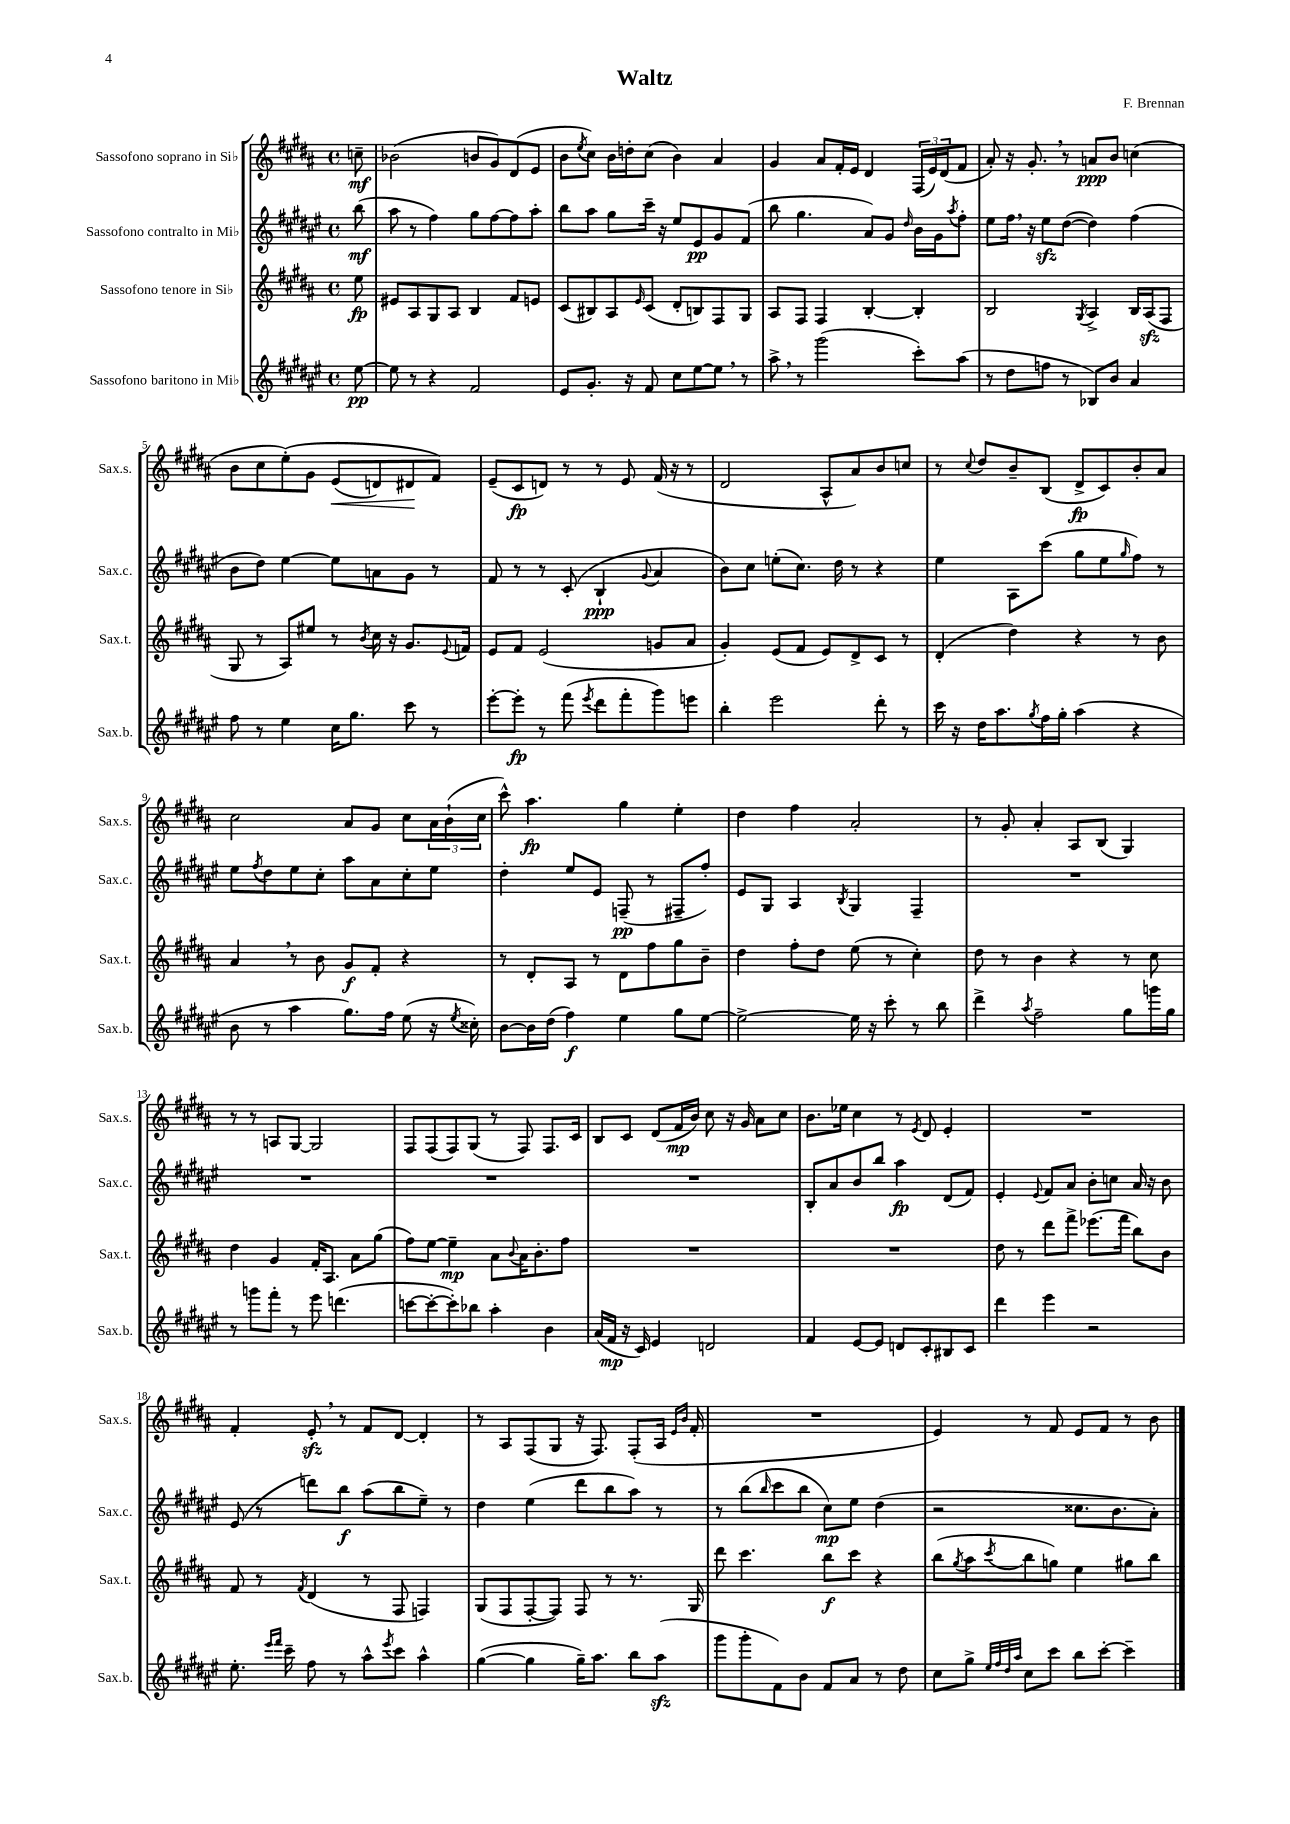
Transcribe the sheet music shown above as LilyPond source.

\header { title = "Waltz" composer = "F. Brennan" }
<<
\new StaffGroup <<
\new Staff = "s0" \with { instrumentName = "Sassofono soprano in Sib" shortInstrumentName = "Sax.s." } {
    \clef treble \key b \major \defaultTimeSignature \time 4/4 \partial 8
    c''8--\mf |
    bes'2( b'8 gis'8) dis'8( e'8 |
    b'8 \acciaccatura { e''8 } cis''8) b'16 d''16-. cis''8( b'4) ais'4 |
    gis'4 ais'8 fis'16-. e'16 dis'4 \tuplet 3/2 { fis16( e'16) dis'16( } fis'8 |
    ais'8-.) r16 gis'8.-. \breathe r8 a'8\ppp b'8 c''4( |
    b'8 cis''8 e''8-.)\( gis'8 e'8\<( d'8) dis'8\! fis'8\) |
    e'8--( cis'8\fp d'8) r8 r8 e'8 fis'16( r16 r8 |
    dis'2 ais8-^ ais'8) b'8 c''8 |
    r8 \appoggiatura { cis''8 } dis''8 b'8-- b8( dis'8->\fp cis'8) b'8-. ais'8 |
    cis''2 ais'8 gis'8 cis''8 \tuplet 3/2 { ais'16 b'16-!( cis''16 } |
    cis'''8-^) ais''4.\fp gis''4 e''4-. |
    dis''4 fis''4 ais'2-. |
    r8 gis'8-. ais'4-. ais8 b8( gis4) |
    r8 r8 a8 gis8~ gis2 |
    fis8 fis8( fis8) gis8( r8 fis8) fis8. cis'16 |
    b8 cis'8 dis'8( fis'16\mp b'16) cis''8 r16 gis'16 ais'8 cis''8 |
    b'8. ees''16 cis''4 r8 \acciaccatura { e'8 } dis'8 e'4-. |
    R1 |
    fis'4-. e'8-.\sfz \breathe r8 fis'8 dis'8~ dis'4-. |
    r8 ais8 fis8( gis8 r16 fis8.) fis8-.( ais16 \grace { e'16 b'16 } fis'16-. |
    R1 |
    e'4) r8 fis'8 e'8 fis'8 r8 b'8 \bar "|." |
}
\new Staff = "s1" \with { instrumentName = "Sassofono contralto in Mib" shortInstrumentName = "Sax.c." } {
    \clef treble \key fis \major \defaultTimeSignature \time 4/4 \partial 8
    b''8\mf( |
    ais''8 r8 fis''4) gis''8 fis''8~ fis''8 ais''8-. |
    b''8 ais''8 gis''8 cis'''16-- r16 eis''8 eis'8\pp gis'8 fis'8( |
    b''8 gis''4. ais'8) gis'8 \grace { dis''16 } b'16 gis'16 \acciaccatura { ais''8 } fis''8-. |
    eis''8 fis''16 \breathe r16 eis''8\sfz dis''8~( dis''4) fis''4( |
    b'8 dis''8) eis''4~ eis''8 a'8 gis'8 r8 |
    fis'8 r8 r8 cis'8-.( b4-!\ppp \appoggiatura { gis'8 } ais'4 |
    b'8) cis''8 e''8-.( cis''8.) dis''16 r8 r4 |
    eis''4 ais8 cis'''8( gis''8 eis''8 \grace { gis''16 } fis''8) r8 |
    eis''8 \acciaccatura { fis''8 } dis''8 eis''8 cis''8-. ais''8 ais'8 cis''8-. eis''8 |
    dis''4-. eis''8 eis'8 f8--\pp( r8 fis8-- fis''8-.) |
    eis'8 gis8 ais4 \acciaccatura { b8 } gis4 fis4-- |
    R1 |
    R1 |
    R1 |
    R1 |
    b8-. ais'8 b'8 b''8 ais''4\fp dis'8( fis'8) |
    eis'4-. \appoggiatura { eis'8 } fis'8 ais'8 b'8-. c''8 ais'16 r16 b'8 |
    eis'8( r8 d'''8) b''8\f ais''8( b''8 eis''8--) r8 |
    dis''4 eis''4( dis'''8 b''8 ais''8) r8 |
    r8 b''8( \grace { b''16 } cis'''8 b''8 cis''8\mp) eis''8 dis''4( |
    r2 cisis''8. b'8. ais'8-.) \bar "|." |
}
\new Staff = "s2" \with { instrumentName = "Sassofono tenore in Sib" shortInstrumentName = "Sax.t." } {
    \clef treble \key b \major \defaultTimeSignature \time 4/4 \partial 8
    e''8\fp |
    eis'8 ais8 gis8 ais8 b4 fis'8 e'8 |
    cis'8( bis8) ais8 \grace { e'16 } cis'8( dis'8-. b8) fis8 gis8 |
    ais8 fis8 fis4 b4~-. b4-. |
    b2 \acciaccatura { gis8 } ais4-> b16 ais16\sfz( fis8 |
    gis8 r8 ais8) eis''8 r8 \acciaccatura { b'8 } cis''16 r16 gis'8. \appoggiatura { e'8 } f'16 |
    e'8 fis'8 e'2( g'8 ais'8 |
    gis'4-.) e'8( fis'8 e'8) dis'8-> cis'8 r8 |
    dis'4-.( dis''4) r4 r8 b'8 |
    ais'4 \breathe r8 b'8 gis'8\f fis'8-. r4 |
    r8 dis'8-. ais8 r8 dis'8 fis''8 gis''8 b'8-- |
    dis''4 fis''8-. dis''8 e''8( r8 cis''4-.) |
    dis''8 r8 b'4 r4 r8 cis''8 |
    dis''4 gis'4 fis'16-. ais8. ais'8 gis''8( |
    fis''8) e''8~ e''4--\mp ais'8 \appoggiatura { b'8 } ais'16 b'8.-. fis''8 |
    R1 |
    R1 |
    dis''8 r8 dis'''8 fis'''8-> ees'''8.( fis'''16 b''8) b'8 |
    fis'8 r8 \acciaccatura { fis'8 } dis'4( r8 fis8 f4) |
    gis8( fis8 fis8~-. fis8) fis8 r8 r8. gis16 |
    dis'''8 cis'''4. b''8\f cis'''8 r4 |
    b''8( \acciaccatura { gis''8 } ais''8 \acciaccatura { cis'''8 } b''8 g''8) e''4 gis''8 b''8 \bar "|." |
}
\new Staff = "s3" \with { instrumentName = "Sassofono baritono in Mib" shortInstrumentName = "Sax.b." } {
    \clef treble \key fis \major \defaultTimeSignature \time 4/4 \partial 8
    eis''8~\pp |
    eis''8 r8 r4 fis'2 |
    eis'8 gis'8.-. r16 fis'8 cis''8 eis''8~ eis''8 \breathe r8 |
    ais''8-> \breathe r8 gis'''2( cis'''8-.) ais''8( |
    r8 dis''8 f''8 r8 bes8) b'8 ais'4 |
    fis''8 r8 eis''4 cis''16 gis''8. cis'''8 r8 |
    eis'''8~-. eis'''8-.\fp r8 fis'''8( \acciaccatura { eis'''8 } dis'''8 fis'''8-. gis'''8) e'''8 |
    b''4-. eis'''2 dis'''8-. r8 |
    cis'''16 r16 dis''16 ais''8. \acciaccatura { gis''8 } fis''16 gis''16-. ais''4( r4 |
    b'8 r8 ais''4 gis''8.) fis''16 eis''8( r16 \acciaccatura { eis''8 } cisis''16-.) |
    b'8~ b'16 dis''16( fis''4\f) eis''4 gis''8 eis''8~ |
    eis''2~-> eis''16 r16 cis'''8-. r8 b''8 |
    dis'''4-> \acciaccatura { ais''8 } fis''2-- gis''8 g'''16 gis''16 |
    r8 g'''8 fis'''8-. r8 eis'''8 d'''4.( |
    c'''8~ c'''8~-. c'''8-.) bes''8 ais''4-. b'4 |
    ais'16( fis'16\mp r16 cis'16) eis'4 d'2 |
    fis'4 eis'8~ eis'8 d'8 cis'8-. bis8 cis'8 |
    dis'''4 eis'''4 r2 |
    eis''8.-. \grace { eis'''16 fis'''16 } cis'''16-- fis''8 r8 ais''8-^ \acciaccatura { eis'''8 } cis'''8 ais''4-^ |
    gis''4~( gis''4 gis''16--) ais''8. b''8 ais''8\sfz( |
    gis'''8 gis'''8-. fis'8) b'8 fis'8 ais'8 r8 dis''8 |
    cis''8 gis''8-> \grace { eis''32 fis''32 dis''32 ais''32 } cis''8 cis'''8 b''8 cis'''8~-. cis'''4-- \bar "|." |
}
>>
>>
